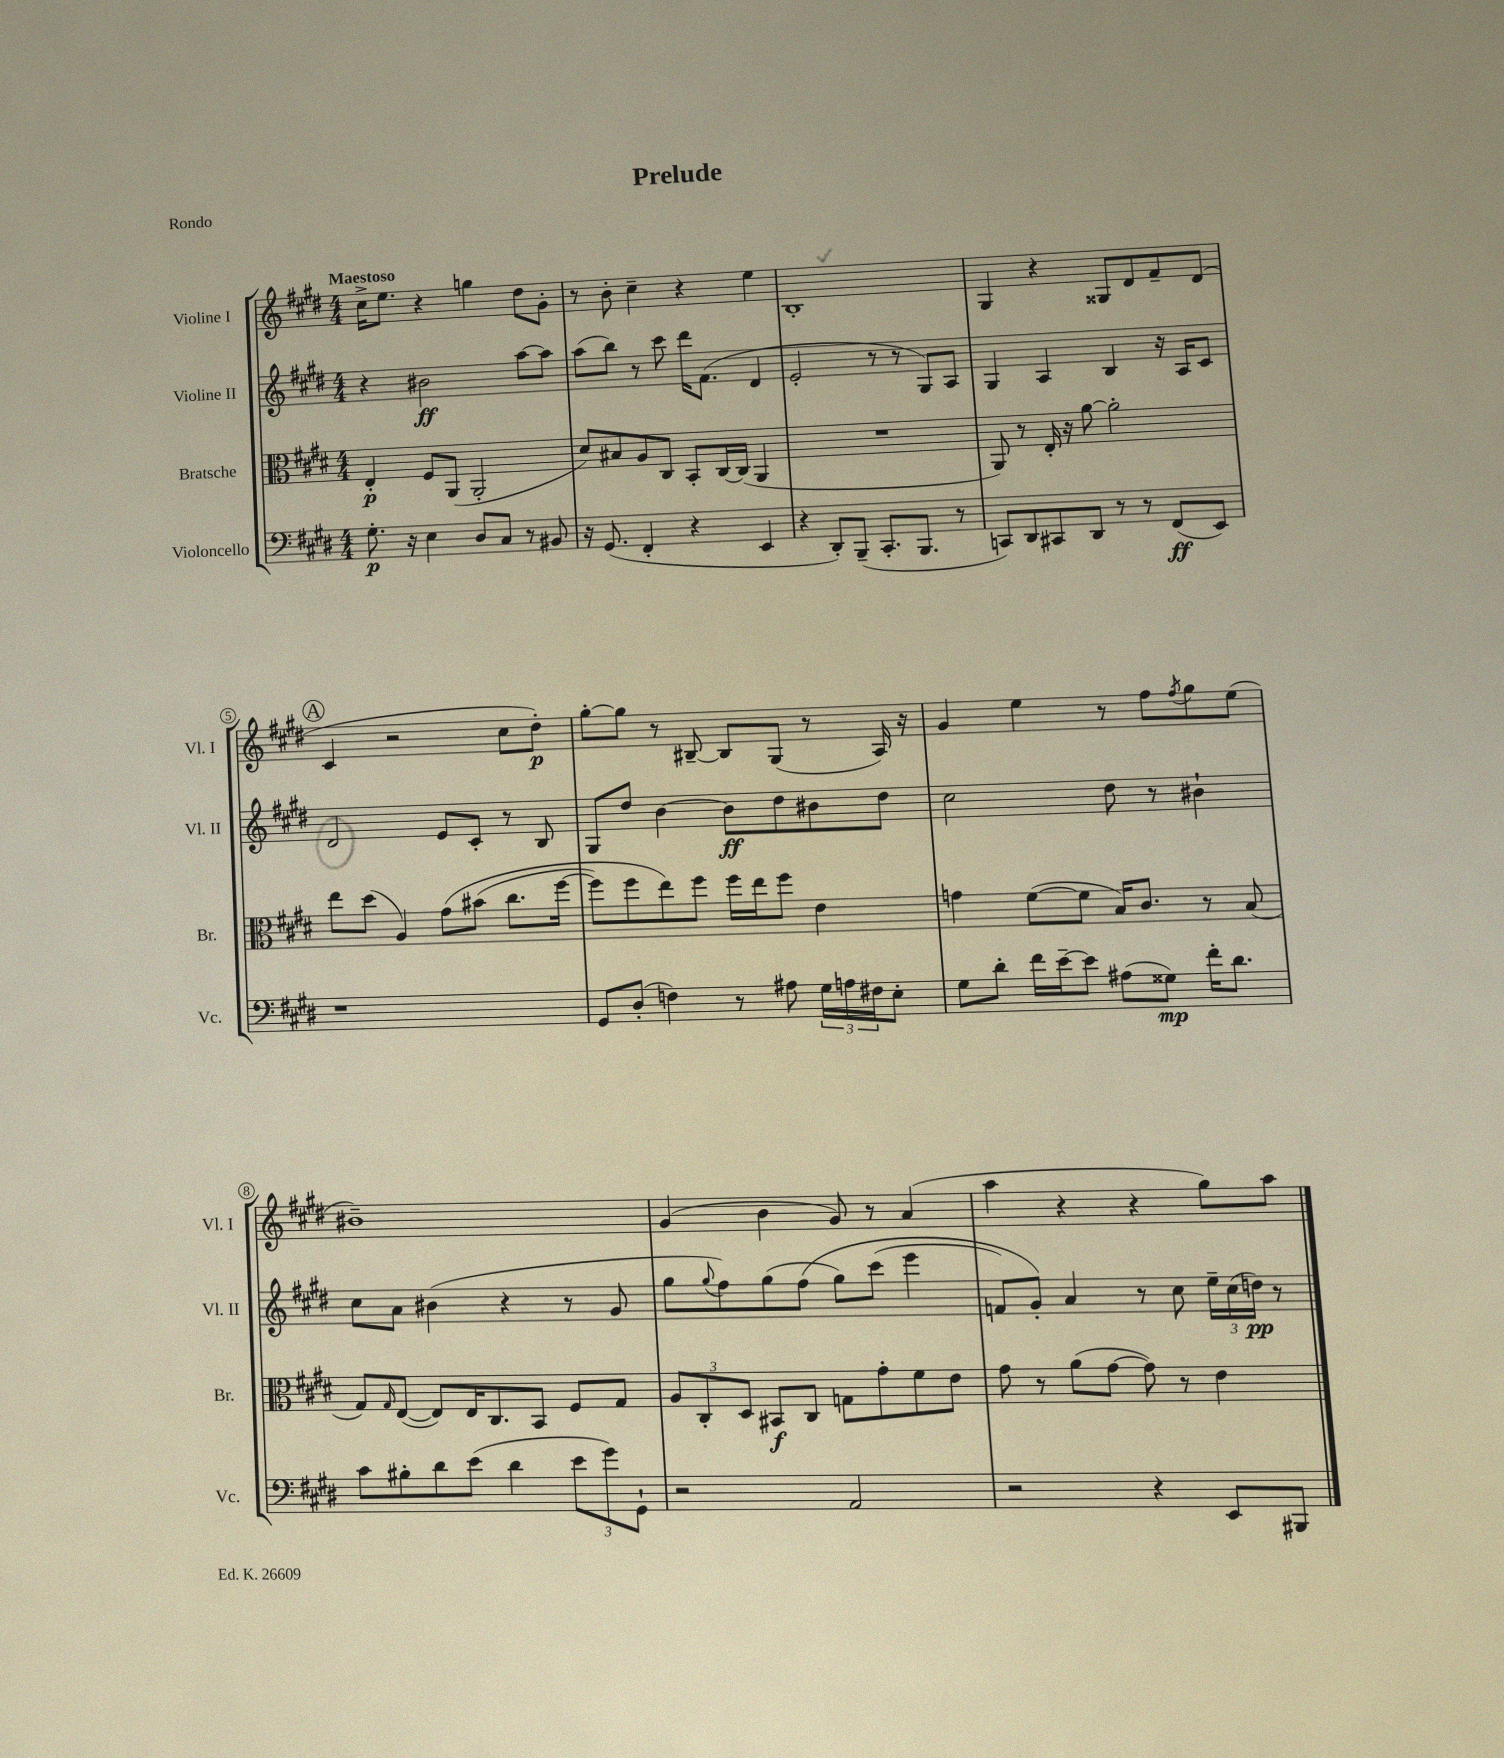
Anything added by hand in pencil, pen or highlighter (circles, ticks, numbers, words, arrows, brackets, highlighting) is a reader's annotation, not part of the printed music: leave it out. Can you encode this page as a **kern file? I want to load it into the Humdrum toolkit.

**kern	**kern	**kern	**kern
*staff4	*staff3	*staff2	*staff1
*clefF4	*clefC3	*clefG2	*clefG2
*k[f#c#g#d#]	*k[f#c#g#d#]	*k[f#c#g#d#]	*k[f#c#g#d#]
*M4/4	*M4/4	*M4/4	*M4/4
8.G#'\	4E'/	4r	16cc#^\LK
.	.	.	8.ee\J
16r	.	.	.
4E\	8F#/L	2b#\	4r
.	(8AA/J	.	.
8D#/L	2AA'/	.	4gg\
8C#/J	.	.	.
8r	.	[8aa\L	8dd#\L
8BB#/	.	8aa\]J	8g#'\J
=	=	=	=
16r	8d#/L)	(8aa\L	8r
(8.GG#/	.	.	.
.	8B#/	8bb\J)	8b'\
4FF#'/	8A/	8r	4cc#~\
.	8C#/J	8ccc#\	.
4r	8BB'/L	16ddd#\LK	4r
.	.	(8.f#\J	.
.	[16C#/L	.	.
.	(16C#/]JJ	.	.
4EE/	4AA/	4d#/	4ee\
=	=	=	=
4r	1r	2e'/	1B'
8DD#'/L)	.	.	.
(8BBB~/J	.	.	.
8.CC#'/L	.	8r	.
.	.	8r	.
8.BBB/J	.	.	.
.	.	8G#/L)	.
8r	.	8A/J	.
=	=	=	=
8CC/L)	8AA/)	4G#/	4G#/
8DD#/	8r	.	.
8CC#/	16E'/	4A/	4r
.	16r	.	.
8DD#/J	[8a\	.	.
8r	2a'\]	4B/	8G##/L
8r	.	.	8d#/
(8FF#/L	.	16r	8f#~/
.	.	16A/LK	.
8EE/J)	.	8c#/J	(8d#/J
=	=	=	=
1r	8ee\L	2d#/	4c#/
.	(8dd#\J	.	.
.	4A/)	.	2r
.	&(8g#\L	8e/L	.
.	(8b#\J	8c#'/J	.
.	8.cc#\L	8r	8cc#\L
.	.	8B/	8dd#'\J)
.	[16ff#\Jk	.	.
=	=	=	=
8GG#/L	8ff#\]L)	8G#/L	[8gg#'\L
(8D#'/J	8ff#\	8dd#/J	8gg#\]J
4F\)	8ee\&)	[4b\	8r
.	8ff#\J	.	[8B#~/
8r	16ff#\LL	8b\]L	8B#/]L
.	16ee\J	.	.
8A#\	8ff#\J	8dd#\	(8G#/J
24G#\LL	4e\	8b#\	8r
24A\	.	.	.
24F#\J	.	.	.
8E'\J	.	8dd#\J	16A/)
.	.	.	16r
=	=	=	=
8G#\L	4g\	2cc#\	4g#/
8d#'\J	.	.	.
16f#\LL	([8f#\L	.	4ee\
[16e~\J	.	.	.
8e\]J	8f#\]J	.	.
(8A#\L	16B/LK)	8dd#\	8r
.	8.c#/J	.	.
8G##\J)	.	8r	8ff#\L
.	.	.	8qff#/
16f#'\LK	8r	4b#`\	8gg#\
8.d#\J	.	.	.
.	(8B/	.	(8ee\J
=	=	=	=
8c#\L	8G#/L)	8cc#\L	1b#~)
.	16qqG#/	.	.
8B#'\	([8E/J	8a\J	.
8d#\	8E/]L)	(4b#\	.
(8e\J	16E/K	.	.
.	8.C#/	.	.
4d#\	.	4r	.
.	8BB/J	.	.
12e\L	8F#/L	8r	.
12g#\)	.	.	.
.	8G#/J	8g#/	.
12GG#`\J	.	.	.
=	=	=	=
2r	12A/L	8gg#\L	(4g#/
.	12C#'/	.	.
.	.	8qqgg#/	.
.	.	8ff#\)	.
.	12D#/J	.	.
.	8BB#/L	(8gg#\	4b\
.	8C#/J	&(8ff#\J	.
2AA/	8G\L	8gg#\L)	8g#/)
.	8g#'\	(8ccc#\J	8r
.	8f#\	4eee\	(4a/
.	8e\J	.	.
=	=	=	=
2r	8g#\	8f/L)	4aa\
.	8r	8g#'/J&)	.
.	(8a\L	4a/	4r
.	[8g#\J	.	.
4r	8g#\])	8r	4r
.	8r	8cc#\	.
8EE/L	4e\	24ee~\LL	8gg#\L)
.	.	(24cc#\	.
.	.	24dd\JJ)	.
8BBB#/J	.	8r	8aa\J
==	==	==	==
*-	*-	*-	*-
